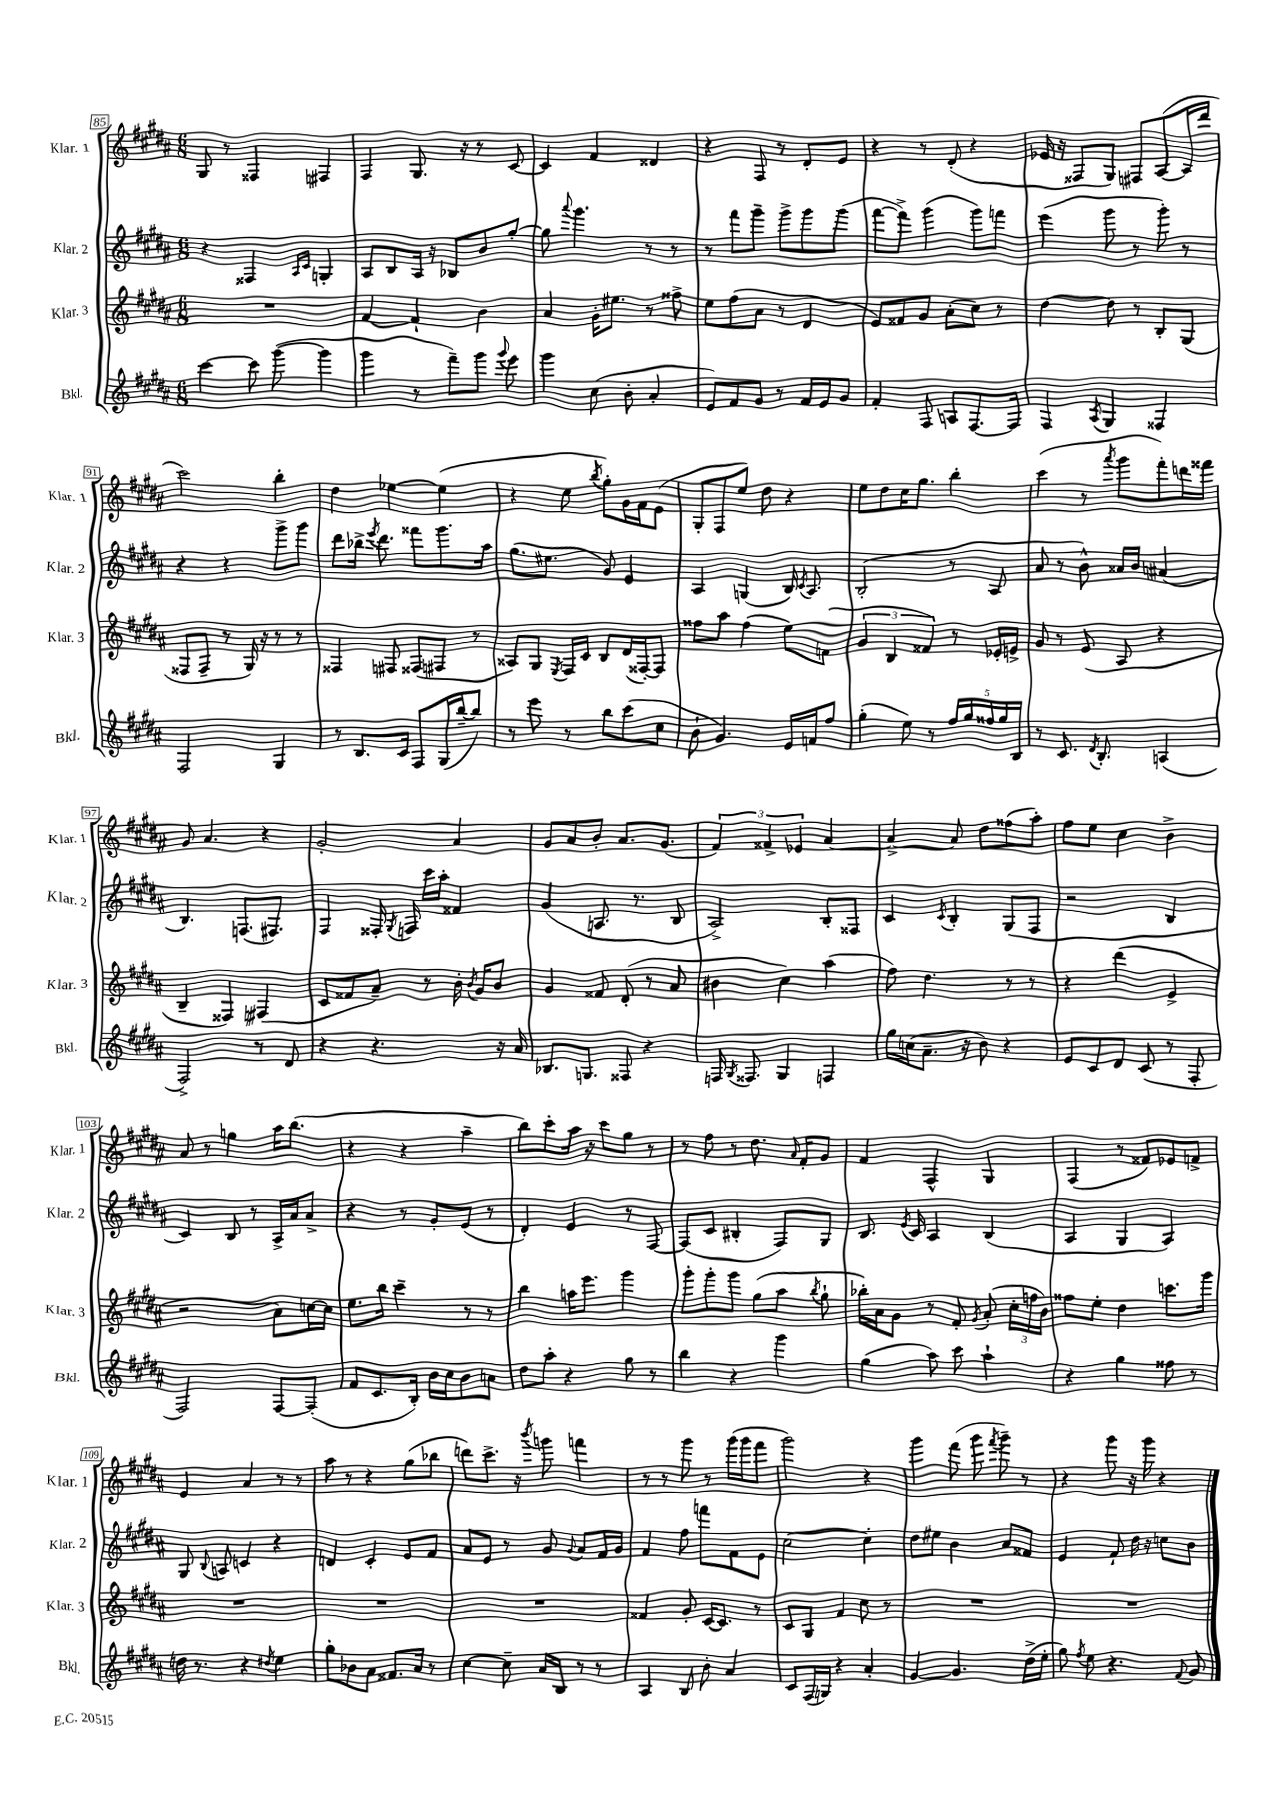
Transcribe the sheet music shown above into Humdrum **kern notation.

**kern	**kern	**kern	**kern
*staff4	*staff3	*staff2	*staff1
*clefG2	*clefG2	*clefG2	*clefG2
*k[f#c#g#d#a#]	*k[f#c#g#d#a#]	*k[f#c#g#d#a#]	*k[f#c#g#d#a#]
*M6/8	*M6/8	*M6/8	*M6/8
[4ccc#\	2.r	4r	8G#/
.	.	.	8r
8ccc#\]	.	4F##/	4F##/
([8ggg#\	.	.	.
.	.	16qqA#/LL	.
.	.	16qqc#/JJ	.
4ggg#\]	.	4G'/	4F#/
=	=	=	=
4ggg#\	[4f#/	8A#/L	4F#/
.	.	8B/	.
8r	4f#`/]	16A#/Jk	8.G#/
.	.	16r	.
8fff#~\L)	.	8B-/L	.
.	.	.	16r
8ggg#\J	4b\	8b/	8r
8qqggg#/	.	.	.
8eee\	.	[8gg#'/J	[8c#/
=	=	=	=
4ggg#\	4a#/	8gg#\]	4c#/]
.	.	8qqaaa#/	.
.	.	4.ggg#\	.
(8cc#\	16g#'\LK	.	4f#/
.	8.ee#\J	.	.
8b'\	.	.	.
4a#'/	8r	8r	4d##/
.	8ff##^\	8r	.
=	=	=	=
8e/L)	8ee\L	8r	4r
8f#/	(8ff#\	8fff#\L	.
8g#/J	8a#\J	8ggg#~\J	8F#/
8r	8r	8ggg#^\L	8r
16f#/LL	4d#/	8ggg#\	8d#'/L
16e/J	.	.	.
8g#/J	.	(8ggg#\J	8e/J
=	=	=	=
4f#'/	8e/L)	[8fff#\L	4r
.	8f##/	8fff#^\]J)	.
8F#/	8g#/J	(4ggg#\	8r
8A/L	(8a#'\L	.	(8d#'/
[8.F#/	8cc#\J)	8ggg#\L)	4r
.	8r	8fff\J	.
16F#/]Jk	.	.	.
=	=	=	=
4F#/	[4dd#\	(4eee\	16e-/
.	.	.	16r
.	.	.	8F##/L
8qA#/	.	.	.
4G#/	8dd#\]	8ggg#\	8G#/J)
.	8r	8r	8F#/L
4F##/	8B'/L	8ggg#'\)	([8A#/
.	(8G#/J	8r	16A#/]L
.	.	.	16ddd#/JJ
=	=	=	=
2F#/	8F##/L	4r	2ccc#\)
.	8F##~/J	.	.
.	8r	4r	.
.	16G#/)	.	.
.	16r	.	.
4G#/	8r	8ggg#^\L	4bb'\
.	8r	8ggg#\J	.
=	=	=	=
8r	4F##/	8ddd#\L	4dd#\
8.B/L	.	16bb-^\Jk	.
.	.	8qeee/	.
.	.	8.ddd#\	.
.	8F#/	.	[4ee-\
16c#/Jk	.	.	.
8F#/L	(8F##/L	8fff##\L	.
(16G#/L	8F#/J	8.ggg#\	(4ee-\]
[16bb~/J	.	.	.
8bb/]J)	8r	.	.
.	.	16aa#\Jk	.
=	=	=	=
8r	8A##/L)	(8.gg#\L	4r
8eee\	8G#/J	.	.
.	.	8.ee#\J	.
.	8qE/	.	.
8r	16F#/LL	.	8ee\
.	16c#/JJ	.	.
.	.	.	8qbb/
8bb\L	8B/L	8g#/)	8gg#'\L)
(8ccc#\	(16d#/L	4e/	16g#\L
.	[16F##'/J)	.	16f#\J
8cc#\J	8F##/]J	.	(8e\J
=	=	=	=
8b`\	8ff##\L	4A#/	8G#'/L
4.g#/)	8aa#\J	.	8F#/
.	(4ff##\	(4G/	8ee/J)
.	.	.	8dd#\
16e/LL	8ee\L)	16B/)	4r
.	.	8qc#/	.
16f/J	.	8.A#/	.
8ff#/J	(8f\J	.	.
=	=	=	=
(4gg#'\	6g#/	(2B'/	8ee\L
.	.	.	8dd#\
.	6B/	.	.
8ee\)	.	.	16cc#\K
.	.	.	8.gg#\J
.	6f##/)	.	.
8r	.	.	.
20ff#/LL	8r	8r	4bb'\
20gg#/	.	.	.
20ff##/	.	.	.
.	16e-'/LL	8A#/	.
20gg#/	.	.	.
.	16e^/JJ	.	.
20B/JJ	.	.	.
=	=	=	=
8r	8g#/	8a#/	(4ccc#\
8.c#/	8r	8r	.
.	(8e/	8b^^\)	8r
8qd#/	.	.	.
8.B'/	.	.	.
.	.	.	8qaaa#/
.	8A#/	16a##/LL	8ggg#\L
.	.	16b/JJ	.
(4A/	4r	(4a#/	8fff#'\)
.	.	.	16ddd\L
.	.	.	16fff##\JJ
=	=	=	=
2F#^/)	4B~/	4.B/)	8g#/
.	.	.	4.a#/
.	4F##/)	.	.
.	.	(8.F/L	.
8r	(4F#/	.	4r
.	.	8.F#/J)	.
8d#/	.	.	.
=	=	=	=
4r	8c#/L	4F#/	2g#'/
.	8f##/	.	.
4.r	8a#~/J)	16F##'/	.
.	.	8qG#/	.
.	.	16F/	.
.	8r	16ccc#\LL	.
.	.	16aa#'\JJ	.
.	16b'\	4f##/	4a#/
.	8qb/	.	.
.	16g#/LK	.	.
16r	8b/J	.	.
16a#/	.	.	.
=	=	=	=
8.B-/L	4g#/	(4g#/	8g#/L
.	.	.	8a#/
8.G/J	.	.	.
.	8f##/	8.A/	8b'/J
8F##/	(8d#'/	.	8.a#/L
.	.	8.r	.
4r	8r	.	.
.	.	.	(8.g#/J
.	8a#/	8B/	.
=	=	=	=
16F/	4b#\	2A#^/)	6f#/)
8qG#/	.	.	.
8.F##/	.	.	.
.	.	.	6f##^/
4G#/	4cc#\)	.	.
.	.	.	6e-/
4F/	(4aa#\	8B'/L	[4a#/
.	.	8F##/J	.
=	=	=	=
16gg#\LL	8ff#\)	4c#/	4a#^/_
(16cc\J	.	.	.
8.a#~\J	4.dd#\	.	.
.	.	8qc#/	.
.	.	4B'/	8a#/]
16r	.	.	.
8b\)	.	.	8dd#\L
4r	8r	(8G#/L	(8ff##\
.	8r	8F#/J	8aa#'\J)
=	=	=	=
8e/L	4r	2r	8ff#\L
8c#/	.	.	8ee\J
8d#/J	(4ddd#\	.	4cc#\
(8c#/	.	.	.
8r	4e^/	4B/	4b^\
8F#'/	.	.	.
=	=	=	=
2F#/)	2r	4c#/)	8a#/
.	.	.	8r
.	.	8B/	4gg\
.	.	8r	.
[8F#/L	8a#\L)	16A#^/LL	16aa#\LK
.	.	16a#/J	(8.bb\J
(8F#'/]J	[16cc\L	8a#^/J	.
.	16cc\]JJ	.	.
=	=	=	=
8f#/L	8.ee\L	4r	4r
8.c#/	.	.	.
.	16bb\Jk	.	.
.	4ccc#~\	8r	4r
16B'/Jk)	.	.	.
16b\LL	.	8g#'/L	.
16cc#\J	.	.	.
8b\	8r	(8e/J	4aa#~\
8a\J	8r	8r	.
=	=	=	=
8dd#\L	4bb\	4d#'/)	8bb\L)
8aa#'\J	.	.	8ccc#'\
4r	16aa\LK	4e/	16aa#\Jk
.	8.eee\J	.	16r
.	.	.	8ccc#\L
8gg#\	4ggg#\	8r	8gg#\J
8r	.	[8F#/	8r
=	=	=	=
4bb\	8ggg#'\L	(8F#/]L	8r
.	8ggg#'\	8c#/J	8ff#\
4r	8ggg#\J	4B#'/	8r
.	(8gg#\L	.	8.dd#\
4ggg#\	8aa#\J	8F#/L)	.
.	.	.	16qqa#/
.	.	.	16f#'/LK
.	8qbb/	.	.
.	8gg#`\	8G#/J	8g#/J
=	=	=	=
(4gg#\	16bb-'\LL)	8.B/	4f#/
.	16a#\J	.	.
.	8g#\J	.	.
.	.	8qe/	.
.	.	16c#/	.
8aa#\)	8r	4A#/	4F#^^/
8ccc#\	8f#'/	.	.
.	8qg#/	.	.
4aa#`\	(8a#'/	(4B/	4G#/
.	24cc#'\LL	.	.
.	24ff\	.	.
.	24b\JJ)	.	.
=	=	=	=
4r	8ff##\L	4A#/	(4F#/
.	8ee'\J	.	.
4gg#\	4dd#\	4G#/	8r
.	.	.	8f##/L)
8ff##\	8.ccc\L	4A#/)	8e-/
8r	.	.	8f^/J
.	16ggg#\Jk	.	.
=	=	=	=
16dd\	2.r	8G#/	4e/
8.r	.	.	.
.	.	8qqB/	.
.	.	8A/	.
4r	.	4c/	4a#/
8qdd#/	.	.	.
4ee\	.	4r	8r
.	.	.	8r
=	=	=	=
8gg#'\L	2.r	4d/	8aa#\
8b-\	.	.	8r
8a#\J	.	4c#'/	4r
8.f##/L	.	.	.
.	.	8e/L	(8gg#\L
16a#/Jk	.	.	.
8r	.	8f#/J	8bb-\J
=	=	=	=
[4cc#\	2.r	8a#/L	8ddd\L)
.	.	8e/J	8.ccc#^\J
8cc#~\]	.	8r	.
.	.	.	16r
.	.	.	8qbbb/
16a#/LL	.	8g#/	8ggg\
16B/JJ	.	.	.
.	.	8qqg#/	.
8r	.	8a#/L	4fff\
8r	.	16f#/L	.
.	.	16g#/JJ	.
=	=	=	=
4A#/	4f##/	4f#/	8r
.	.	.	8r
8B/	8g#'/	8ff#\	8ggg#\
8b'\	[16c#/LK	8fff\L	8r
.	8.c#/]J	.	.
4a#/	.	8f#\	(16ggg#\LL
.	.	.	16ggg#\J
.	8r	8e\J	8fff#\J
=	=	=	=
8c#/L	8c#/L	[2cc#\	2ggg#\)
(16F#/L	8G#/J	.	.
16G/JJ)	.	.	.
4r	4f#/	.	.
4a#'/	8cc#\	4cc#'\]	4r
.	8r	.	.
=	=	=	=
[4g#/	2.r	8dd#\L	4ggg#\
.	.	8ee#\J	.
4.g#/]	.	4b\	(8fff#\
.	.	.	8ggg#\
.	.	.	8qfff#/
.	.	8a#/L	8ggg#~\)
(16dd#^\LL	.	8f##/J	8r
16ee'\JJ	.	.	.
=	=	=	=
8gg#\)	2.r	4e/	4r
8qff#/	.	.	.
8ee\	.	.	.
4.r	.	8f#`/	8ggg#\
.	.	16dd#\	16r
.	.	16r	16ggg#\
.	.	8cc\L	4r
8qqf#/	.	.	.
8g#/	.	8b\J	.
==	==	==	==
*-	*-	*-	*-
